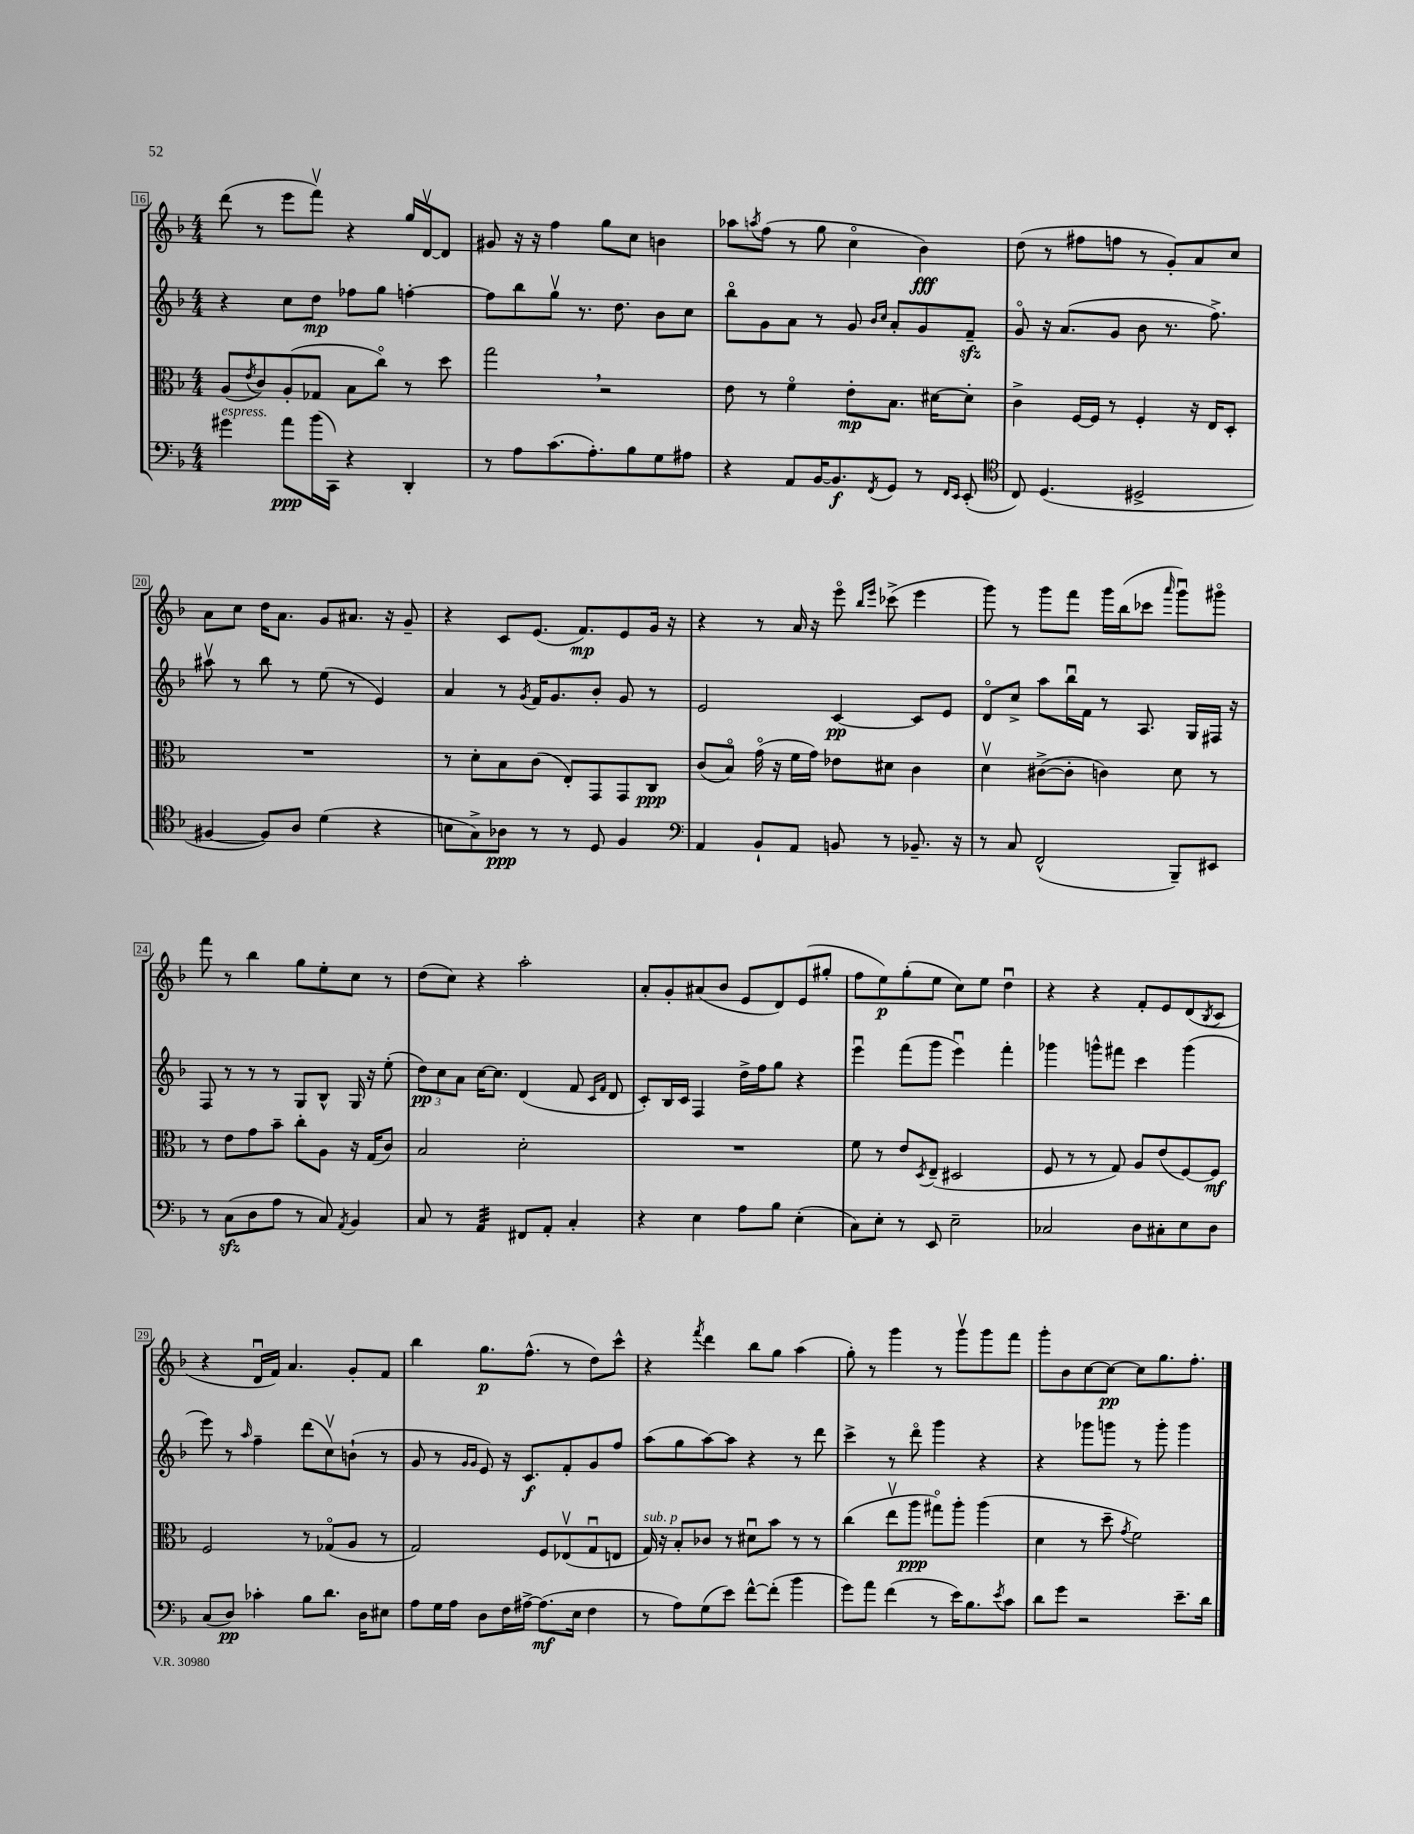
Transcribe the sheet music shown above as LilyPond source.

<<
\new StaffGroup <<
\new Staff = "s0" {
    \clef treble \key f \major \numericTimeSignature \time 4/4
    d'''8( r8 e'''8 f'''8\upbow) r4 g''16 d'16~\upbow d'8 |
    gis'8 r16 r16 f''4 g''8 c''8 b'4 |
    aes''8 \acciaccatura { a''8 } f''8( r8 g''8 c''4\flageolet bes'4\fff) |
    d''8( r8 fis''8 f''8 r8 g'8-.) a'8 c''8 |
    a'8 c''8 d''16 a'8. g'8 ais'8. r16 g'8-- |
    r4 c'8 e'8.( f'8.\mp) e'8 g'16 r16 |
    r4 r8 a'16 r16 e'''8\flageolet \grace { bes''16 e'''16 } ces'''8->( e'''4 |
    g'''8) r8 g'''8 f'''8 g'''16 bes''16( ces'''8 \grace { a'''16 } g'''8\downbow) gis'''8\flageolet |
    f'''8 r8 bes''4 g''8 e''8-. c''8 r8 |
    d''8( c''8) r4 a''2-. |
    a'8-. g'8-. ais'8( bes'8 e'8 d'8) e'8( gis''8-. |
    f''8 e''8\p) g''8-.( e''8 c''8) e''8 d''4\downbow |
    r4 r4 f'8-. e'8 d'8( \acciaccatura { bes8 } c'8 |
    r4 d'16\downbow f'16) a'4. g'8-. f'8 |
    bes''4 g''8.\p f''8.-^( r8 d''8) c'''8-^ |
    r4 \acciaccatura { f'''8 } d'''4 bes''8 g''8 a''4( |
    g''8-.) r8 g'''4 r8 g'''8\upbow g'''8 f'''8 |
    g'''8-. bes'8 c''8~ c''8~\pp c''8 g''8. f''8.-. \bar "|." |
}
\new Staff = "s1" {
    \clef treble \key f \major \numericTimeSignature \time 4/4
    r4 c''8 d''8\mp fes''8 g''8 f''4~-. |
    f''8 bes''8 g''8\upbow r8. d''8. bes'8 c''8 |
    bes''8\flageolet g'8 a'8 r8 g'8 \grace { bes'16 c''16 } a'8-. g'8 f'8--\sfz |
    g'8\flageolet r16 a'8.( g'8 bes'8 r8. f''8.->) |
    ais''8\upbow r8 bes''8 r8 e''8( r8 e'4) |
    a'4 r8 \acciaccatura { g'8 } f'16 g'8. bes'8-. g'8 r8 |
    e'2 c'4~\pp c'8 e'8 |
    d'8\flageolet c''8-> a''8 bes''16\downbow f'16 r8 a8. g16 fis16 r16 |
    f8 r8 r8 r8 g8 bes8-^ g16 r16 e''8-.( |
    \tuplet 3/2 { d''8\pp) c''8 a'8 } c''16~ c''8. d'4( f'8 \grace { c'16 f'16 } d'8 |
    c'8-.) bes16 c'16 f4 d''16-> f''16 g''8 r4 |
    e'''4\downbow f'''8( g'''8 e'''4\downbow) f'''4-. |
    ges'''4 g'''8-^ fis'''8 c'''4 g'''4( |
    e'''8) r8 \grace { a''16 } f''4-- d'''8( c''8\upbow) b'8-!( r8 |
    g'8 r8 \grace { g'16 g'16 } e'8) r16 c'8.\f f'8-. g'8 f''8 |
    a''8( g''8 a''8~) a''8 r4 r8 d'''8 |
    c'''4-> r8 d'''8\flageolet g'''4 r4 |
    r4 ges'''8 g'''8 r8 g'''8-. g'''4 \bar "|." |
}
\new Staff = "s2" {
    \clef alto \key f \major \numericTimeSignature \time 4/4
    a8( \acciaccatura { e'8 } c'8) a8-.( ges8 bes8 c''8\flageolet) r8 d''8 |
    g''2 \breathe r2 |
    e'8 r8 f'4\flageolet e'8-.\mp bes8. dis'16~ dis'8-. |
    c'4-> f16~ f16 r8 f4-. r16 e16 d8-. |
    R1 |
    r8 d'8-. bes8 c'8( e8-.) g,8 g,8 c8\ppp |
    c'8( bes8\flageolet) g'16\flageolet( r16 f'16 g'16) ees'8 dis'8 c'4 |
    d'4\upbow cis'8~->( cis'8-. c'4) d'8 r8 |
    r8 e'8 g'8 bes'8-- c''8-. a8 r16 g16( c'8) |
    bes2 d'2-. |
    R1 |
    f'8 r8 e'8 \acciaccatura { d8 } e8--( dis2 |
    f8 r8 r8 g8) a8 e'8( f8~) f8\mf |
    f2 r8 ges8\flageolet( a8 r8 |
    g2) f8 ees8\upbow( g8\downbow e8 |
    g16^\markup { \italic "sub. p" }) r16 bes8-. ces'8 r8 dis'8\downbow bes'8 r8 r8 |
    c''4( e''8\upbow a''8\ppp gis''8\flageolet) a''8-. a''4( |
    d'4 r8 d''8-- \acciaccatura { g'8 } f'2) \bar "|." |
}
\new Staff = "s3" {
    \clef bass \key f \major \numericTimeSignature \time 4/4
    gis'4^\markup { \italic "espress." } a'8\ppp bes'16( c,16) r4 d,4-. |
    r8 a8 c'8.( a8.-.) bes8 g8 ais8 |
    r4 a,8 bes,16~ bes,8.\f \acciaccatura { f,8 } g,8 r8 \grace { f,16 e,16 } e,8-.( |
    \clef tenor c8) d4.( dis2-> |
    fis4~ fis8) a8 d'4( r4 |
    b8 g8->) aes8\ppp r8 r8 d8 f4 |
    \clef bass a,4 bes,8-! a,8 b,8 r8 bes,8.-- r16 |
    r8 c8 f,2-^( bes,,8--) eis,8 |
    r8 c8\sfz( d8 a8 r8 c8) \acciaccatura { a,8 } bes,4 |
    c8 r8 a,4:32 fis,8 a,8-. c4-. |
    r4 e4 a8 bes8 e4-.( |
    c8) e8-. r8 e,8 e2-- |
    ces2 d8 cis8-. e8 d8 |
    c8( d8\pp) ces'4-. bes8 d'8. d16 eis8 |
    a8 g16 a16 d8 f16 ais16~-> ais8.\mf( e16 f4 |
    r8 a8) g8( e'8) f'8~-^ f'8-.( bes'4 |
    g'8) a'8 f'4( r8 e'16) bes8. \acciaccatura { e'8 } c'8 |
    d'8 g'8 r2 e'8.-- d'16 \bar "|." |
}
>>
>>
\layout { \context { \Score currentBarNumber = #16 \override BarNumber.stencil = #(make-stencil-boxer 0.1 0.3 ly:text-interface::print) } }
